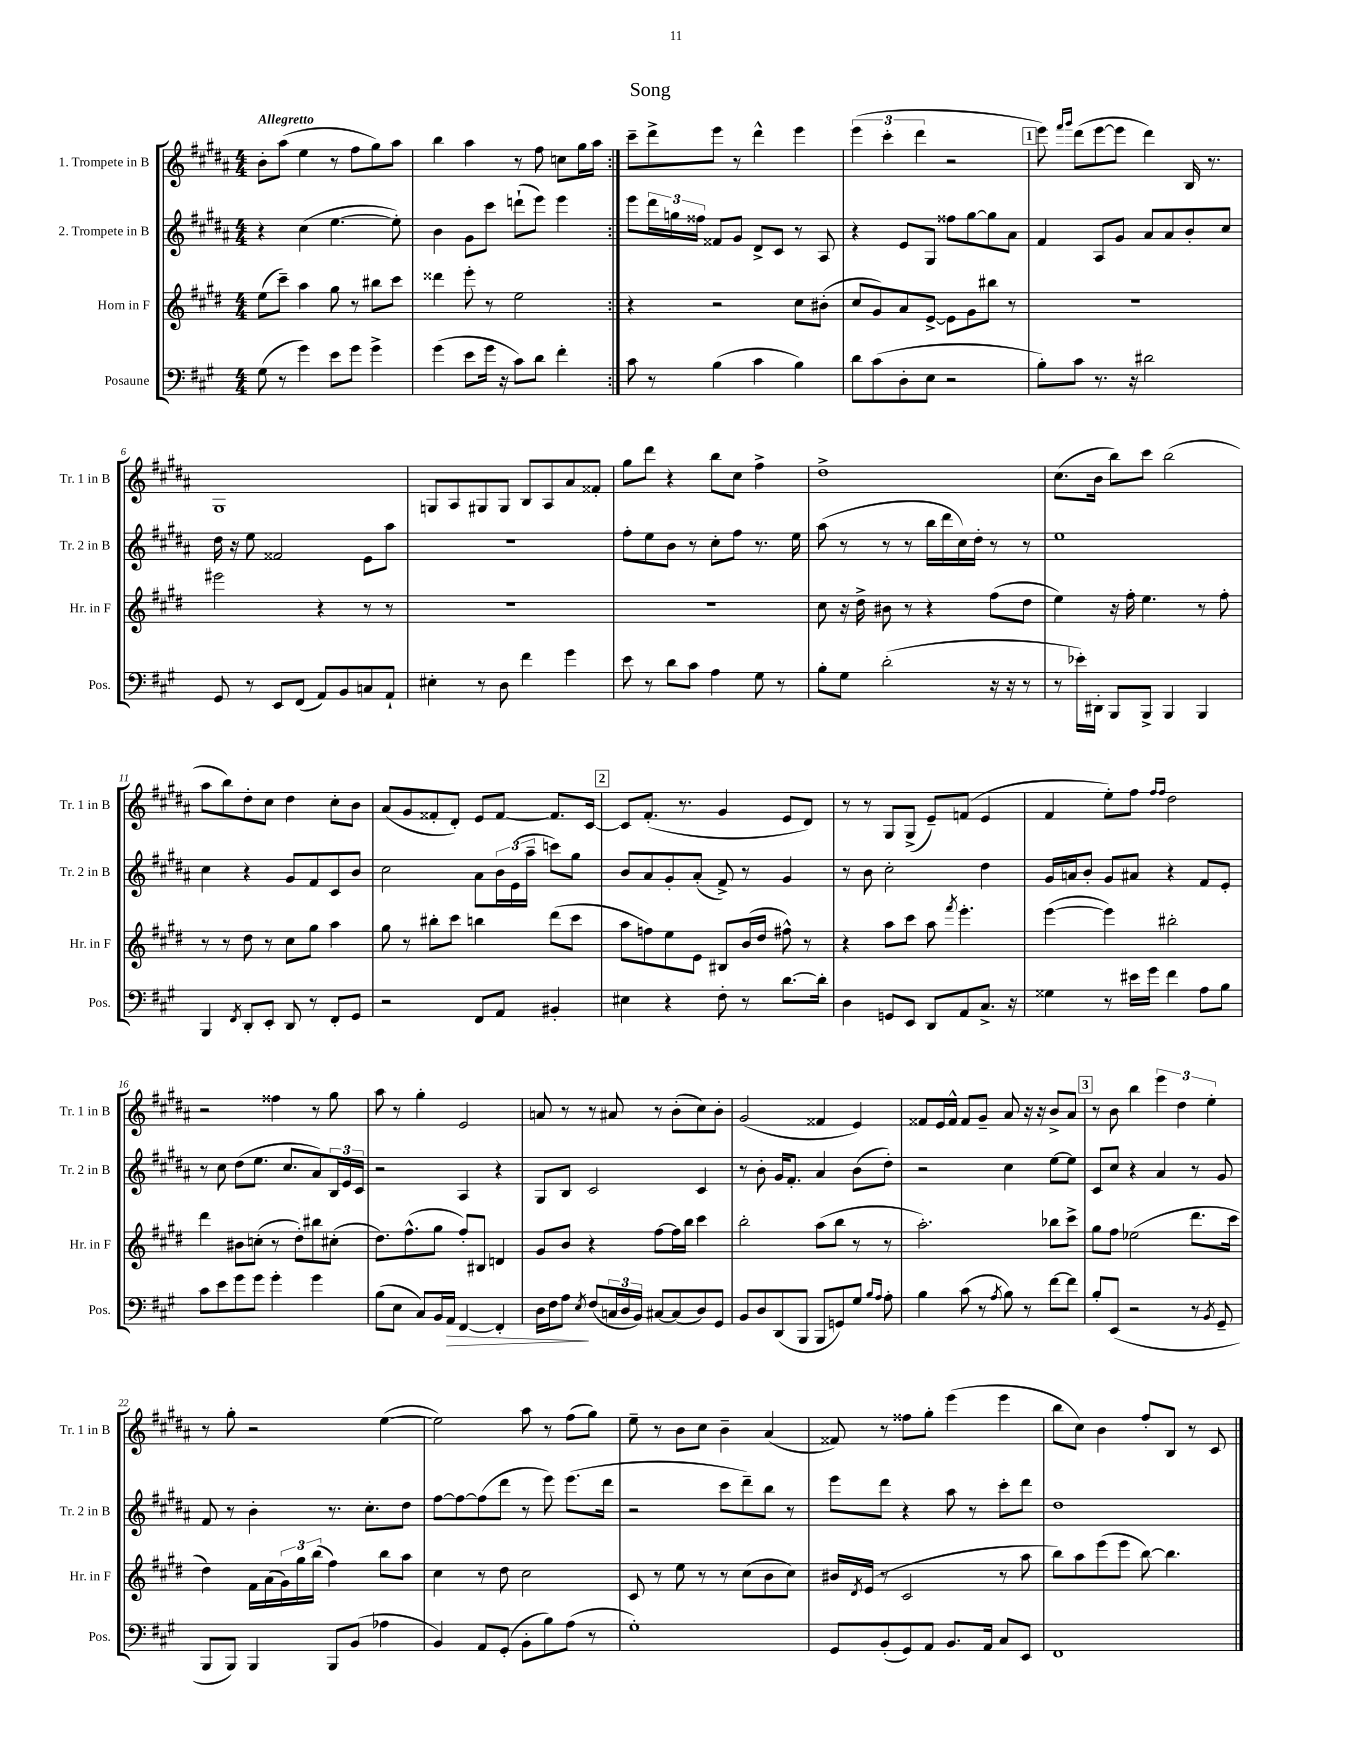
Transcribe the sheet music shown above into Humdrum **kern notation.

**kern	**kern	**kern	**kern
*staff4	*staff3	*staff2	*staff1
*clefF4	*clefG2	*clefG2	*clefG2
*k[f#c#g#]	*k[f#c#g#d#]	*k[f#c#g#d#a#]	*k[f#c#g#d#a#]
*M4/4	*M4/4	*M4/4	*M4/4
(8G#\	(8ee\L	4r	8b'\L
8r	8ccc#~\J)	.	(8aa#\J
4g#\)	4aa\	(4cc#\	4ee\
8e\L	8gg#\	[4.ee\	8r
8g#\J	8r	.	8ff#\L
4g#^\	8bb#\L	.	8gg#\)
.	8ccc#\J	8ee'\])	8aa#\J
=	=	=	=
(4g#\	4ddd##\	4b\	4bb\
8e\L	8eee'\	8g#\L	4aa#\
16g#\Jk	8r	8ccc#\J	.
16r	.	.	.
8c#\L)	2ee\	(8ddd`\L	8r
8d\J	.	8eee\J)	8ff#\
4f#'\	.	4eee\	8cc\L
.	.	.	16gg#\L
.	.	.	16aa#\JJ
=:|!	=:|!	=:|!	=:|!
8c#\	4r	8eee\L	8ccc#~\L
8r	.	24ddd#\L	8ddd#^\
.	.	24gg\	.
.	.	24ff##\JJ	.
(4B\	2r	8f##/L	8eee\J
.	.	8g#/J	8r
4c#\	.	8d#^/L	4ddd#^^\
.	.	8c#/J	.
4B\)	8cc#\L	8r	4eee\
.	(8b#'\J	8A#/	.
=	=	=	=
8d\L	8cc#/L	4r	(6eee\
(8c#\	8g#/)	.	.
.	.	.	6ccc#'\
8D'\	8a/	8e/L	.
.	.	.	6ddd#\
8E\J	[8e^/J	8G#/J	.
2r	8e\]L	8ff##\L	2r
.	8g#\	[8gg#\	.
.	8bb#\J	8gg#\]	.
.	8r	8a#\J	.
=	=	=	=
8B'\L)	1r	4f#/	8eee\)
.	.	.	16qqfff#/LL
.	.	.	16qqggg#/JJ
8c#\J	.	.	(8ddd#\L
8.r	.	8A#/L	[8eee\
.	.	8g#/J	8eee\]J
16r	.	.	.
2d#\	.	8a#/L	4ddd#\)
.	.	8a#/	.
.	.	8b'/	16B/
.	.	.	8.r
.	.	8cc#/J	.
=	=	=	=
8GG#/	2eee#\	16dd#\	1G#
.	.	16r	.
8r	.	8ee\	.
8EE/L	.	2f##/	.
(8FF#/J	.	.	.
8AA/L)	4r	.	.
8BB/	.	.	.
8C/	8r	8e\L	.
8AA`/J	8r	8aa#\J	.
=	=	=	=
4E#'\	1r	1r	8G/L
.	.	.	8A#/
8r	.	.	8G#/
8D\	.	.	8G#/J
4f#\	.	.	8B/L
.	.	.	8A#/
4g#\	.	.	8a#/
.	.	.	8f##'/J
=	=	=	=
8e\	1r	8ff#'\L	8gg#\L
8r	.	8ee\	8ddd#\J
8d\L	.	8b\J	4r
8c#\J	.	8r	.
4A\	.	8cc#'\L	8bb\L
.	.	8ff#\J	8cc#\J
8G#\	.	8.r	4ff#^\
8r	.	.	.
.	.	16ee\	.
=	=	=	=
8B'\L	8cc#\	(8aa#\	1dd#^
8G#\J	16r	8r	.
.	16dd#^\	.	.
(2d'\	8b#\	8r	.
.	8r	8r	.
.	4r	16bb\LL	.
.	.	16ddd#\	.
.	.	16cc#\)	.
.	.	16dd#'\JJ	.
16r	(8ff#\L	8r	.
16r	.	.	.
8r	8dd#\J	8r	.
=	=	=	=
8r	4ee\)	1ee	(8.cc#\L
16e-'\LL)	.	.	.
16DD#'\JJ	.	.	16b\Jk
8BBB/L	16r	.	8bb\L)
.	16ff#'\	.	.
8BBB^/J	4.ee\	.	8ccc#\J
4BBB/	.	.	(2bb\
4BBB/	8r	.	.
.	8ff#'\	.	.
=	=	=	=
4BBB/	8r	4cc#\	8aa#\L
.	8r	.	8bb\)
8qFF#/	.	.	.
8DD'/L	8dd#\	4r	8dd#'\
8EE'/J	8r	.	8cc#\J
8DD/	8cc#\L	8g#/L	4dd#\
8r	8gg#\J	8f#/	.
8FF#'/L	4aa\	8c#/	8cc#'\L
8GG#/J	.	8b/J	8b\J
=	=	=	=
2r	8gg#\	2cc#\	(8a#/L
.	8r	.	8g#/
.	8bb#'\L	.	8f##'/
.	8ccc#\J	.	8d#'/J)
8FF#/L	4bb\	8a#\L	8e/L
8AA/J	.	24b\L	[8f##/J
.	.	(24e\	.
.	.	24aa#~\JJ	.
4BB#'/	(8ddd#\L	8ccc\L)	8.f##/]L
.	8ccc#\J	8gg#\J	.
.	.	.	[16c#/Jk
=	=	=	=
4E#\	8aa\L	8b/L	8c#/]L
.	8ff\)	8a#/	(8.f#'/J
4r	8ee\	8g#'/	.
.	.	.	8.r
.	8e\J	(8a#'/J	.
8F#'\	8B#/L	8f#^/)	4g#/
8r	(16b/L	8r	.
.	16dd#/JJ	.	.
[8.d\L	8ff#^^\)	4g#/	8e/L
.	8r	.	8d#/J)
16d'\]Jk	.	.	.
=	=	=	=
4D\	4r	8r	8r
.	.	8b\	8r
8GG/L	8aa\L	2cc#'\	8G#/L
8EE/J	8ccc#\J	.	(8G#^/J
8DD/L	8aa\	.	8e~/L)
.	8qfff#/	.	.
8AA/	4.eee'\	.	(8f/J
8.C#^/J	.	4dd#\	4e/
16r	.	.	.
=	=	=	=
4G##\	([4eee\	16g#/LL	4f#/
.	.	16a/J	.
.	.	8b'/J	.
8r	4eee\])	8g#/L	8ee'\L)
16e#\LL	.	8a#/J	8ff#\J
16g#\JJ	.	.	.
.	.	.	16qqff#/LL
.	.	.	16qqff#/JJ
4f#\	2bb#'\	4r	2dd#\
8A\L	.	8f#/L	.
8B\J	.	8e'/J	.
=	=	=	=
8c#\L	4ddd#\	8r	2r
8e\	.	8cc#\	.
8g#\	8b#\L	(8dd#\L	.
8g#\J	(8cc'\J	8.ee\J	.
4g#'\	8r	.	4ff##\
.	.	8.cc#/L	.
.	8dd#'\L)	.	.
4g#\	8bb#\	8a#/)	8r
.	(8cc#'\J	24B/L	8gg#\
.	.	24e/	.
.	.	24c#/JJ	.
=	=	=	=
(8B\L	8.dd#\L)	2r	8aa#\
8E\J	.	.	8r
.	(8.ff#^^\	.	.
8C#/L)	.	.	4gg#'\
16BB/L	8gg#\J	.	.
16AA/JJ	.	.	.
[4FF#/	8ff#'/L)	4A#/	2e/
.	8B#/J	.	.
4FF#'/]	4d/	4r	.
=	=	=	=
16D\LL	8g#/L	8G#/L	8a/
16F#\J	.	.	.
8A\J	8b/J	8B/J	8r
8qE/	.	.	.
(8F#/L	4r	2c#/	8r
24C/L	.	.	8a#/
24D/	.	.	.
24BB/JJ)	.	.	.
[8C#/L	[8ff#\L	.	8r
(8C#/]	16ff#\]L	.	(8b'\L
.	16bb\JJ	.	.
8D/)	4ccc#\	4c#/	8cc#\)
8GG#/J	.	.	8b'\J
=	=	=	=
8BB/L	2bb'\	8r	(2g#/
8D/	.	8b'\	.
(8DD/	.	16g#/LK	.
.	.	8.f#'/J	.
8BBB/J	.	.	.
8BBB/L	(8aa\L	4a#/	4f##/
8GG/)	8bb\J	.	.
8G#/J	8r	(8b\L	4e/)
16qqB/LL	.	.	.
16qqA/JJ	.	.	.
8A'\	8r	8dd#'\J)	.
=	=	=	=
4B\	2.aa'\)	2r	8f##/L
.	.	.	16e/L
.	.	.	16f##^^/JJ
(8c#\	.	.	8f##/L
8r	.	.	8g#~/J
8qA/	.	.	.
8B\)	.	4cc#\	8a#/
8r	.	.	16r
.	.	.	16r
[8f#\L	8bb-\L	[8ee\L	8b^/L
8f#\]J	8ccc#^\J	8ee\]J	8a#/J
=	=	=	=
8B'/L	8gg#\L	8c#/L	8r
(8EE/J	8ff#\J	8cc#/J	8b\
2r	(2ee-\	4r	4bb\
.	.	4a#/	6eee\
.	.	.	6dd#\
8r	8.ddd#\L	8r	.
.	.	.	6ee'\
8qBB/	.	.	.
8GG#~/	.	8g#/	.
.	16ccc#\Jk	.	.
=	=	=	=
8BBB/L	4dd#\)	8f#/	8r
8BBB/J)	.	8r	8gg#'\
4BBB/	16f#\LL	4b'\	2r
.	(16a\	.	.
.	24g#\)	.	.
.	24gg#\	.	.
.	(24bb\JJ	.	.
8BBB/L	4ff#\)	8.r	.
(8BB/J	.	.	.
.	.	8.cc#'\L	.
4A-\	8bb\L	.	([4ee\
.	8aa\J	8dd#\J	.
=	=	=	=
4BB/)	4cc#\	[8ff#\L	2ee\])
.	.	8ff#\_	.
8AA/L	8r	(8ff#\]	.
(8GG#'/J	8dd#\	8ddd#\J	.
8BB'\L	2cc#\	8r	8aa#\
8B\)	.	8eee\)	8r
(8A\J	.	(8.eee\L	(8ff#\L
8r	.	.	8gg#\J)
.	.	16ddd#\Jk	.
=	=	=	=
1G#')	8c#/	2r	8ee~\
.	8r	.	8r
.	8ee\	.	8b\L
.	8r	.	8cc#\J
.	8r	8ccc#\L	4b~\
.	(8cc#\L	8ddd#~\)	.
.	8b\	8bb\J	(4a#/
.	8cc#\J)	8r	.
=	=	=	=
8GG#/L	16b#/LL	8eee\L	8f##/)
.	8qd#/	.	.
.	(16e/JJ	.	.
(8BB'/	8r	8ddd#\J	8r
8GG#/)	2c#/	4r	8ff##\L
8AA/J	.	.	8gg#'\J
8.BB/L	.	8aa#\	(4eee\
.	.	8r	.
16AA/Jk	.	.	.
8C#/L	8r	8ccc#'\L	4eee\
8EE/J	8aa\	8ddd#\J	.
=	=	=	=
1FF#	8bb\L)	1dd#	8bb\L
.	8aa\	.	8cc#\J)
.	(8eee\	.	4b\
.	8eee\J	.	.
.	[8bb\)	.	8ff#'/L
.	4.bb\]	.	8B/J
.	.	.	8r
.	.	.	8c#/
==	==	==	==
*-	*-	*-	*-
